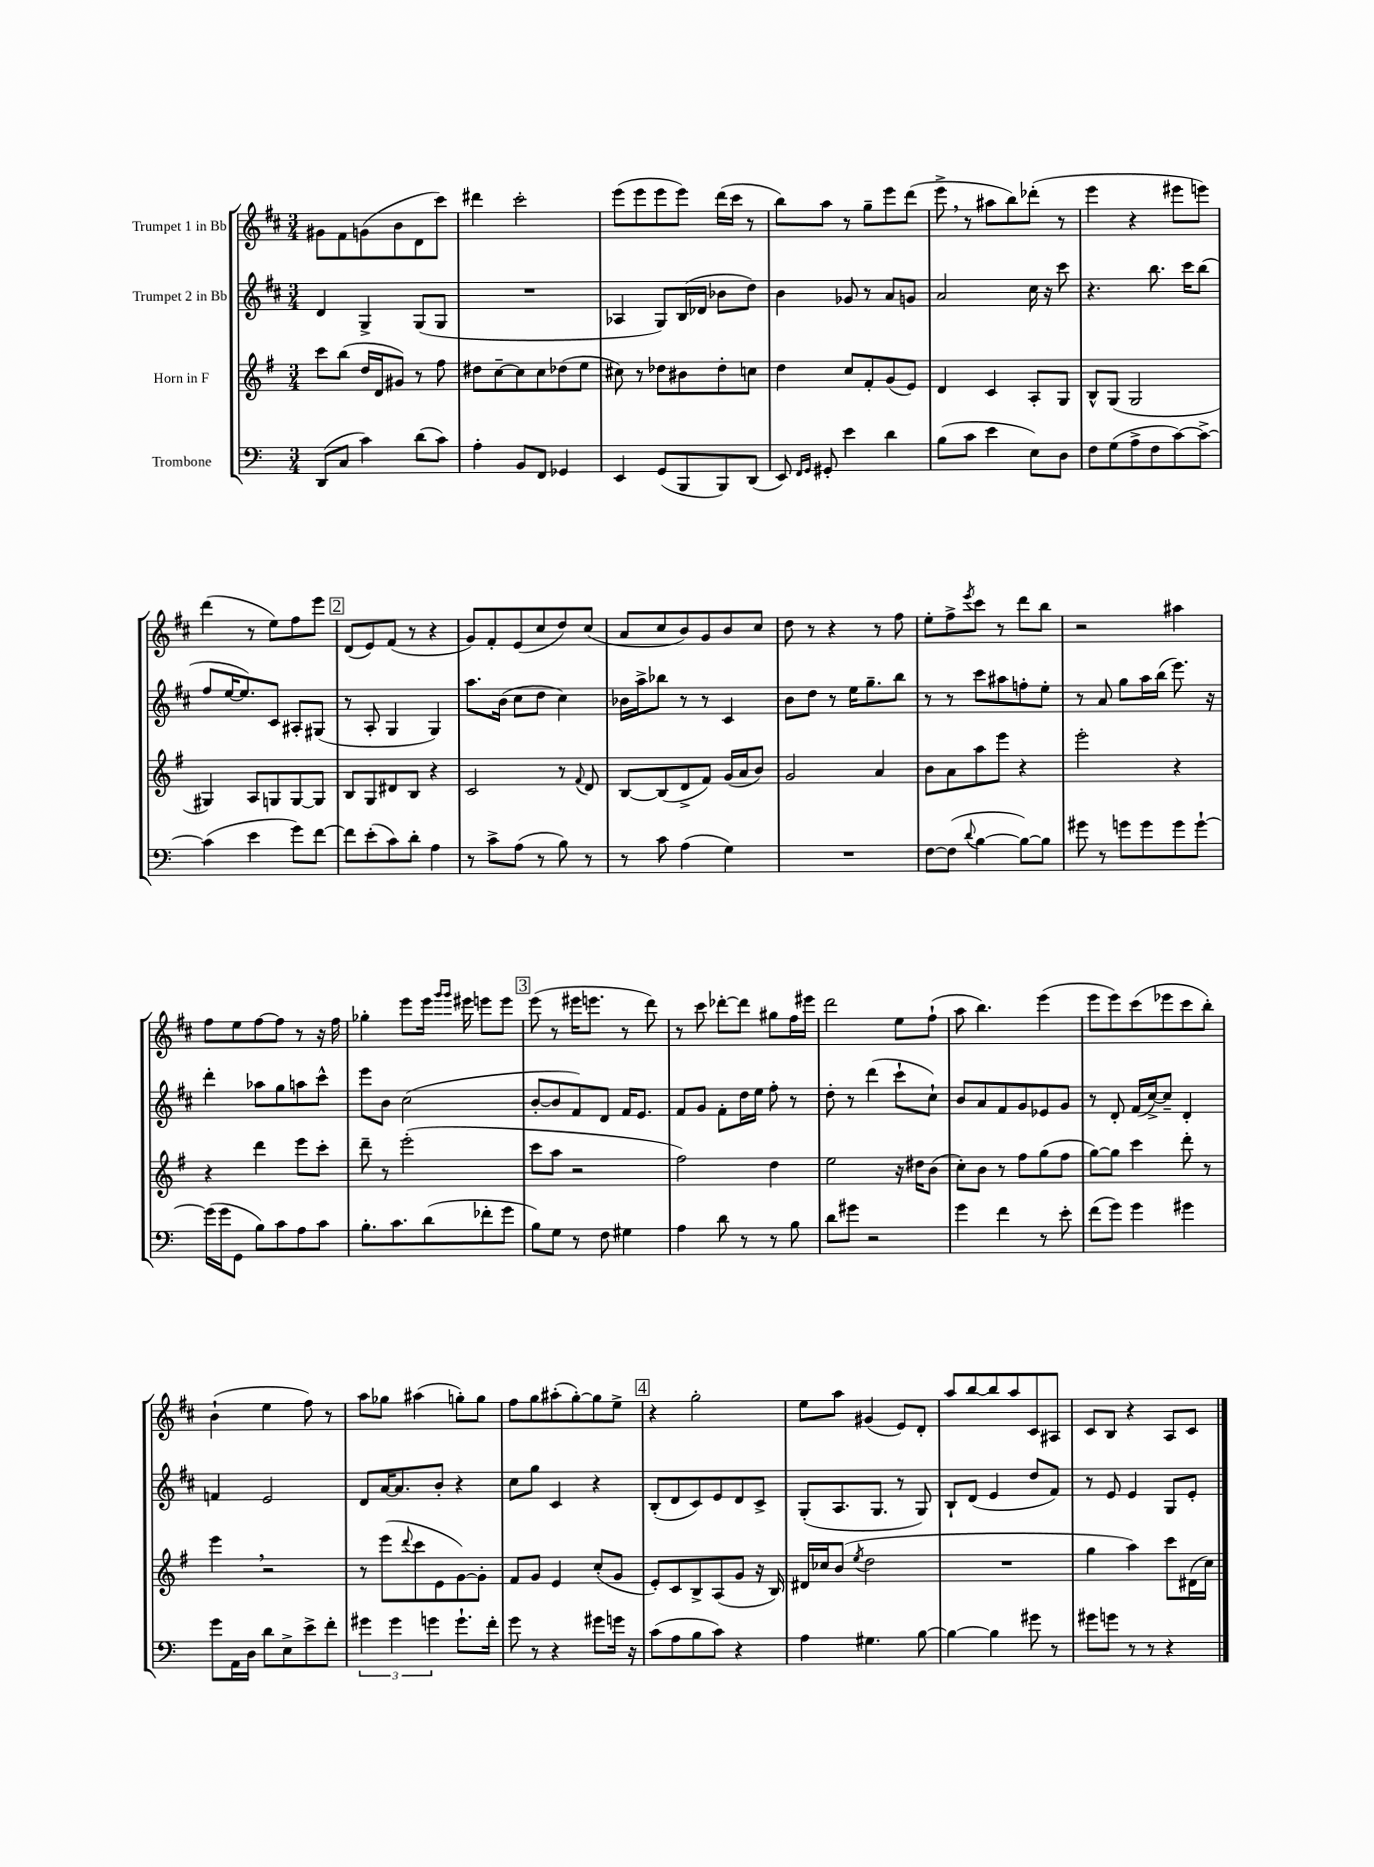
<<
\new StaffGroup <<
\new Staff = "s0" \with { instrumentName = "Trumpet 1 in Bb" } {
    \clef treble \key d \major \numericTimeSignature \time 3/4
    gis'8 fis'8 g'8( b'8 d'8 cis'''8) |
    dis'''4 cis'''2-. |
    e'''8( e'''8 e'''8 e'''8) d'''16( cis'''16 r8 |
    b''8) a''8 r8 g''8-- e'''8 d'''8( |
    e'''8-> \breathe r8 ais''8 b''8) des'''8-.( r8 |
    e'''4 r4 eis'''8 e'''8) |
    d'''4( r8 e''8) fis''8 e'''8 |
    \mark \markup { \box "2" } d'8( e'8) fis'8( r8 r4 |
    g'8) fis'8-. e'8( cis''8 d''8) cis''8( |
    a'8 cis''8 b'8) g'8 b'8 cis''8 |
    d''8 r8 r4 r8 fis''8 |
    e''8-. fis''8-> \acciaccatura { e'''8 } cis'''8 r8 d'''8 b''8 |
    r2 ais''4 |
    fis''8 e''8 fis''8~ fis''8 r8 r16 fis''16 |
    ges''4-. e'''8 e'''16 \grace { g'''16 g'''16 } eis'''16 e'''8 e'''8 |
    \mark \markup { \box "3" } e'''8( r8 eis'''16 e'''8. r8 d'''8) |
    r8 cis'''8 des'''8~-. des'''8 gis''8 fis''16 eis'''16 |
    d'''2 e''8 fis''8-!( |
    a''8 b''4.) e'''4( |
    e'''8 e'''8) cis'''8( ees'''8 cis'''8 b''8-.) |
    b'4-!( e''4 fis''8) r8 |
    a''8 ges''8 ais''4( g''8-.) g''8 |
    fis''8 g''8 ais''8-.( g''8~-.) g''8 e''8-> |
    \mark \markup { \box "4" } r4 g''2-. |
    e''8 a''8 gis'4( e'8) d'8-. |
    a''8 b''8~ b''8 a''8 cis'8 ais8 |
    cis'8 b8 r4 a8 cis'8 \bar "|." |
}
\new Staff = "s1" \with { instrumentName = "Trumpet 2 in Bb" } {
    \clef treble \key d \major \numericTimeSignature \time 3/4
    d'4 g4-> g8( g8 |
    R2. |
    aes4 g8) b16( des'16 bes'8 d''8) |
    b'4 ges'8 r8 a'8 g'8 |
    a'2 cis''16 r16 cis'''8 |
    r4. b''8. cis'''16 b''8( |
    fis''8 e''16~ e''8.) cis'8 ais8-. gis8( |
    \mark \markup { \box "2" } r8 a8-. g4 g4) |
    a''8. b'16( cis''8 d''8 cis''4) |
    bes'16 a''16-> bes''8 r8 r8 cis'4 |
    b'8 d''8 r8 e''16 g''8.-- b''8 |
    r8 r8 cis'''8 ais''8 f''8-. e''8-. |
    r8 a'8 g''8 a''16 b''16( e'''8.) r16 |
    d'''4-. aes''8 g''8 a''8 cis'''8-^ |
    e'''8 b'8 cis''2( |
    \mark \markup { \box "3" } b'8~-. b'8 fis'8) d'8 fis'16 e'8. |
    fis'8 g'8 fis'8-. d''16 e''16 fis''8-. r8 |
    d''8-. r8 d'''4( cis'''8-! cis''8-!) |
    b'8 a'8 fis'8 g'8 ees'8 g'8 |
    r8 d'8-. fis'16( cis''16~->) cis''8-- d'4-. |
    f'4 e'2 |
    d'8 a'16~ a'8. b'8-. r4 |
    cis''8 g''8 cis'4 r4 |
    \mark \markup { \box "4" } b8-.( d'8 cis'8) e'8 d'8 cis'8-> |
    g8-.( a8. g8. r8 g8) |
    b8-! d'8( e'4 d''8 fis'8) |
    r8 e'8 e'4 g8 e'8-. \bar "|." |
}
\new Staff = "s2" \with { instrumentName = "Horn in F" } {
    \clef treble \key g \major \numericTimeSignature \time 3/4
    c'''8 b''8( d''16 d'16 gis'8) r8 fis''8 |
    dis''8 c''8~-- c''8 c''8 des''8( e''8 |
    cis''8) r8 des''8 bis'8 des''8-. c''8 |
    d''4 c''8 fis'8-. g'8( e'8) |
    d'4 c'4 a8-. g8 |
    b8-^ g8( g2 |
    gis4) a8 g8 g8~ g8 |
    \mark \markup { \box "2" } b8 g8 dis'8 b8 r4 |
    c'2 r8 \appoggiatura { fis'8 } d'8 |
    b8~ b8( d'8-> fis'8) g'16( a'16 b'8) |
    g'2 a'4 |
    b'8 a'8 a''8 e'''8 r4 |
    e'''2-. r4 |
    r4 d'''4 e'''8 c'''8-. |
    d'''8-- r8 e'''2-.( |
    \mark \markup { \box "3" } c'''8 a''8 r2 |
    fis''2) d''4 |
    e''2 r16 dis''16 b'8( |
    c''8-.) b'8 r8 fis''8 g''8( fis''8 |
    g''8~) g''8 c'''4 d'''8-. r8 |
    e'''4 \breathe r2 |
    r8 e'''8( \appoggiatura { d'''8 } c'''8 e'8 g'8~) g'8-. |
    fis'8 g'8 e'4 c''8-.( g'8 |
    \mark \markup { \box "4" } e'8-.) c'8 b8-> a8( g'8 r16 b16) |
    dis'16 ces''16 b'8( \acciaccatura { e''8 } d''2 |
    R2. |
    g''4 a''4) c'''8 dis'16( c''16) \bar "|." |
}
\new Staff = "s3" \with { instrumentName = "Trombone" } {
    \clef bass \key c \major \numericTimeSignature \time 3/4
    d,8( c8 c'4) d'8( c'8) |
    a4-. b,8 f,8 ges,4 |
    e,4 g,8( b,,8 b,,8) d,8( |
    e,8) \grace { f,16 g,16 } gis,8-. e'4 d'4 |
    b8( c'8 e'4 e8) d8 |
    f8 g8( a8-> f8 c'8~) c'8~-> |
    c'4( e'4 g'8) f'8~ |
    \mark \markup { \box "2" } f'8 e'8-.( c'8) d'8-. a4 |
    r8 c'8-> a8( r8 b8) r8 |
    r8 c'8 a4( g4) |
    R2. |
    f8~ f8( \appoggiatura { d'8 } b4~ b8~) b8 |
    gis'8 r8 g'8 g'8 g'8 g'8~-! |
    g'16( g'16 g,8 b8) c'8 a8 c'8 |
    b8.-. c'8. d'8( fes'8-. g'8 |
    \mark \markup { \box "3" } b8) g8 r8 f8 gis4 |
    a4 d'8 r8 r8 b8 |
    d'8 gis'8 r2 |
    g'4 f'4 r8 e'8-. |
    f'8( g'8) g'4 gis'4 |
    g'8 a,16 d16 d'8 e8-> e'8-> f'8-. |
    \tuplet 3/2 { gis'4 gis'4 g'4 } g'8.-! f'16-. |
    g'8 r8 r4 gis'8 g'16 r16 |
    \mark \markup { \box "4" } c'8( a8 b8 c'8) r4 |
    a4 gis4. b8~ |
    b4~ b4 gis'8 r8 |
    gis'8 g'8 r8 r8 r4 \bar "|." |
}
>>
>>
\layout { \context { \Score \remove "Bar_number_engraver" } }
